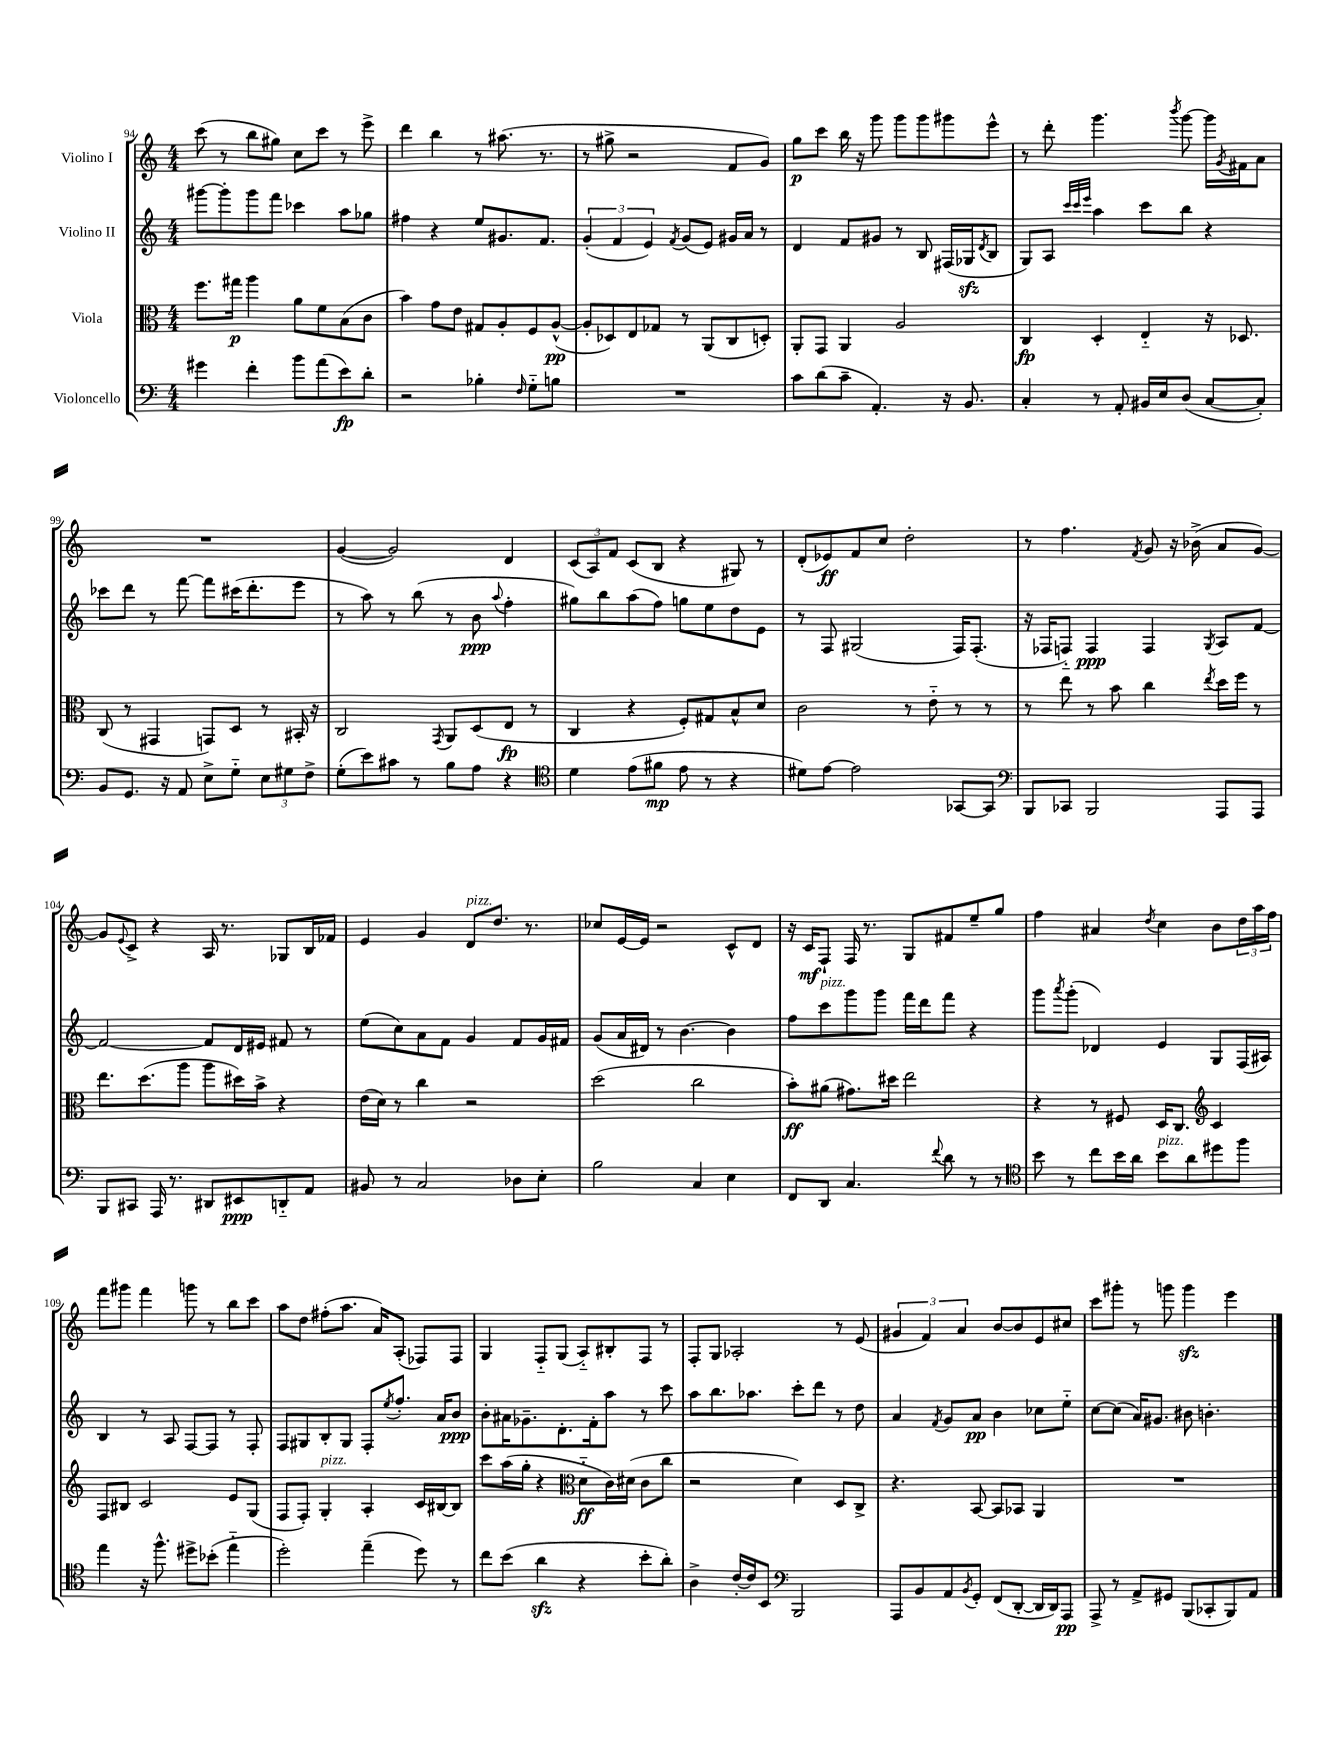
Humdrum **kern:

**kern	**kern	**kern	**kern
*staff4	*staff3	*staff2	*staff1
*clefF4	*clefC3	*clefG2	*clefG2
*k[]	*k[]	*k[]	*k[]
*M4/4	*M4/4	*M4/4	*M4/4
4g#	8.ff	[8ggg#	(8ccc
.	.	8ggg#']	8r
.	16gg#	.	.
4f'	4aa	8ggg#	8bb
.	.	8fff	8gg#)
8b	8a	4ccc-	8cc
(8a	8f	.	8ccc
8e)	(8B	8aa	8r
8d'	8c	8gg-	8eee^
=	=	=	=
2r	4b)	4ff#	4ddd
.	8g	4r	4bb
.	8e	.	.
4B-'	8G#	8ee	8r
.	8A'	8.g#	(8.aa#
16qqF	.	.	.
8G'~	8F	.	.
.	.	8.f	8.r
8B	([8A^^	.	.
=	=	=	=
1r	8A']	(6g'	8r
.	8D-)	.	8gg#^
.	.	6f	.
.	8E	.	2r
.	.	6e)	.
.	8G-	.	.
.	.	8qf	.
.	8r	(8g	.
.	(8AA	8e)	.
.	8C	16g#	8f
.	.	16a	.
.	8D')	8r	8g)
=	=	=	=
8c	8AA'	4d	8gg
(8d	8GG	.	8ccc
8c~	4AA	8f	16bb
.	.	.	16r
4.AA')	.	8g#	8ggg
.	2A	8r	8ggg
.	.	8B	8ggg
16r	.	(16F#	8ggg#
8.BB	.	16G-	.
.	.	8qd	.
.	.	8B	8eee^^
=	=	=	=
4C'	4C	8G)	8r
.	.	8A	8ddd'
.	.	32qqccc	.
.	.	32qqccc	.
.	.	32qqeee	.
8r	4D'	4aa	4.ggg
8AA'	.	.	.
16BB#	4E'~	8ccc	.
16E	.	.	.
.	.	.	8qbbb
(8D	.	8bb	[8ggg
[8C	16r	4r	16ggg]
.	.	.	8qg
.	8.D-	.	16f#
8C'])	.	.	8a
=	=	=	=
8BB	(8C	8ccc-	1r
8.GG	8r	8ddd	.
.	4GG#	8r	.
16r	.	.	.
8AA	.	[8fff	.
8E^	8GG)	8fff]	.
8G'~	8D	(16ccc#	.
.	.	8.ddd'	.
12E	8r	.	.
12G#	.	.	.
.	16BB#'	8eee	.
12F^	.	.	.
.	16r	.	.
=	=	=	=
(8G'	2C	8r	([4g
8e)	.	8aa)	.
8c#	.	8r	2g])
8r	.	(8bb	.
.	8qGG	.	.
8B	8AA	8r	.
8A	(8D	8b	.
.	.	8qqaa	.
4r	8E	4ff'	4d
.	8r	.	.
=	=	=	=
*clefC4	*	*	*
4d	4C	8gg#)	(12c
.	.	.	12A)
.	.	8bb	.
.	.	.	12f
(8e	4r	(8aa	(8c
8f#	.	8ff)	8B
8e	8F')	8gg	4r
8r	8G#	8ee	.
4r	8B^^	8dd	8G#)
.	8d	8e	8r
=	=	=	=
8d#)	2c	8r	(8d'
[8e	.	8F	8e-)
2e]	.	(2G#	8f
.	.	.	8cc
.	8r	.	2dd'
.	8e'~	.	.
[8GG-	8r	16F)	.
.	.	(8.F'	.
8GG-]	8r	.	.
=	=	=	=
*clefF4	*	*	*
8BBB	8r	16r	8r
.	.	16F-	.
8CC-	8ee	8F'~)	4.ff
2BBB	8r	4F	.
.	8b	.	.
.	.	.	8qf
.	4cc	4F	8g
.	.	.	16r
.	.	.	(16b-^
.	8qee	8qG	.
8AAA	16dd	8A	8a
.	16ff	.	.
8AAA	8r	[8f	[8g)
=	=	=	=
8BBB	8.ee	2f_	8g]
.	.	.	8qqe
8CC#	.	.	8c^
.	(8.dd	.	.
16AAA	.	.	4r
8.r	.	.	.
.	8aa	.	.
8DD#	8aa	8f]	16A
.	.	.	8.r
8EE#	16dd#)	16d	.
.	16b^	16e#	.
8DD'~	4r	8f#	8G-
8AA	.	8r	16B
.	.	.	16f-
=	=	=	=
8BB#	(16e	(8ee	4e
.	16d)	.	.
8r	8r	8cc)	.
2C	4cc	8a	4g
.	.	8f	.
.	2r	4g	8d
.	.	.	8.dd
8D-	.	8f	.
.	.	.	8.r
8E'	.	16g	.
.	.	16f#	.
=	=	=	=
2B	(2dd	(8g	8cc-
.	.	16a	[16e
.	.	16d#)	16e]
.	.	8r	2r
.	.	[4.b	.
4C	2cc	.	.
4E	.	4b]	8c^^
.	.	.	8d
=	=	=	=
8FF	8b')	8ff	16r
.	.	.	16c
8DD	(8a#	8ccc	8F`
4.C	8.g#)	8ggg	16F
.	.	.	8.r
.	.	8ggg	.
.	16dd#	.	.
.	2ee	16fff	8G
.	.	16ddd	.
8qqf	.	.	.
8d	.	8fff	8f#
8r	.	4r	8ee~
8r	.	.	8gg
=	=	=	=
*clefC4	*	*	*
8b	4r	8ggg	4ff
.	.	8qaaa	.
8r	.	(8ggg'	.
8cc	8r	4d-)	4a#
16b	8F#	.	.
16a	.	.	.
.	.	.	8qdd
8b	16D	4e	4cc
.	8.C	.	.
8a	.	.	.
*	*clefG2	*	*
8dd#	4c	8G	8b
8ff	.	(16F	24dd
.	.	.	24aa
.	.	16A#)	.
.	.	.	24ff
=	=	=	=
4ee	8F	4B	8fff
.	8B#	.	8ggg#
16r	2c	8r	4fff
8.ff^^	.	.	.
.	.	8A	.
8dd#^	.	[8F	8ggg
(8b-'	.	8F]	8r
4ee'~	8e	8r	8bb
.	(8G	8F'	8ccc
=	=	=	=
2dd')	8F	8F	8aa
.	8F')	8G#	8dd
.	4G'	8B'	(8ff#'
.	.	8G#	8.aa
(4ee~	4A'	8F'	.
.	.	.	16a)
.	.	8qee	.
.	.	8.ff'	(8A'
8dd)	16c	.	8F-)
.	[16B#	16a	.
8r	8B#]	8b	8F-
=	=	=	=
8cc	8ccc	8b'	4G
(8b	(16aa	16a#	.
.	16gg'	8.g-~	.
4a	4r	.	8F'~
.	.	8.d'	(8G
*	*clefC3	*	*
4r	8d'~	.	8A'~)
.	.	16f'	.
.	16c)	8aa	8B#'
.	(16d#	.	.
8b'	8c	8r	8F
8a')	8cc	8ccc	8r
=	=	=	=
4A^	2r	8aa	8F'
.	.	8.bb	8G
[16c'	.	.	2A-'
16c]	.	8.aa-	.
8BB	.	.	.
*clefF4	*	*	*
2BBB	4d)	8ccc'	.
.	.	8ddd	.
.	8D	8r	8r
.	8C^	8dd	(8e
=	=	=	=
8AAA	4.r	4a	6g#
8BB	.	.	.
.	.	.	6f)
.	.	8qf	.
8AA	.	8g	.
.	.	.	6a
8qBB	.	.	.
8GG'	[8BB	8a	.
(8FF	8BB]	4b	[8b
[8DD'	8BB-	.	8b]
16DD]	4AA	8cc-	8e
16DD)	.	.	.
8AAA	.	8ee'~	8cc#
=	=	=	=
8AAA^	1r	[8cc	8ccc
8r	.	(8cc]	8ggg#'
8AA^	.	16a)	8r
.	.	8.g#	.
8GG#	.	.	8ggg
(8BBB	.	8b#	4ggg
8CC-'	.	4.b'	.
8BBB)	.	.	4eee
8AA	.	.	.
==	==	==	==
*-	*-	*-	*-
